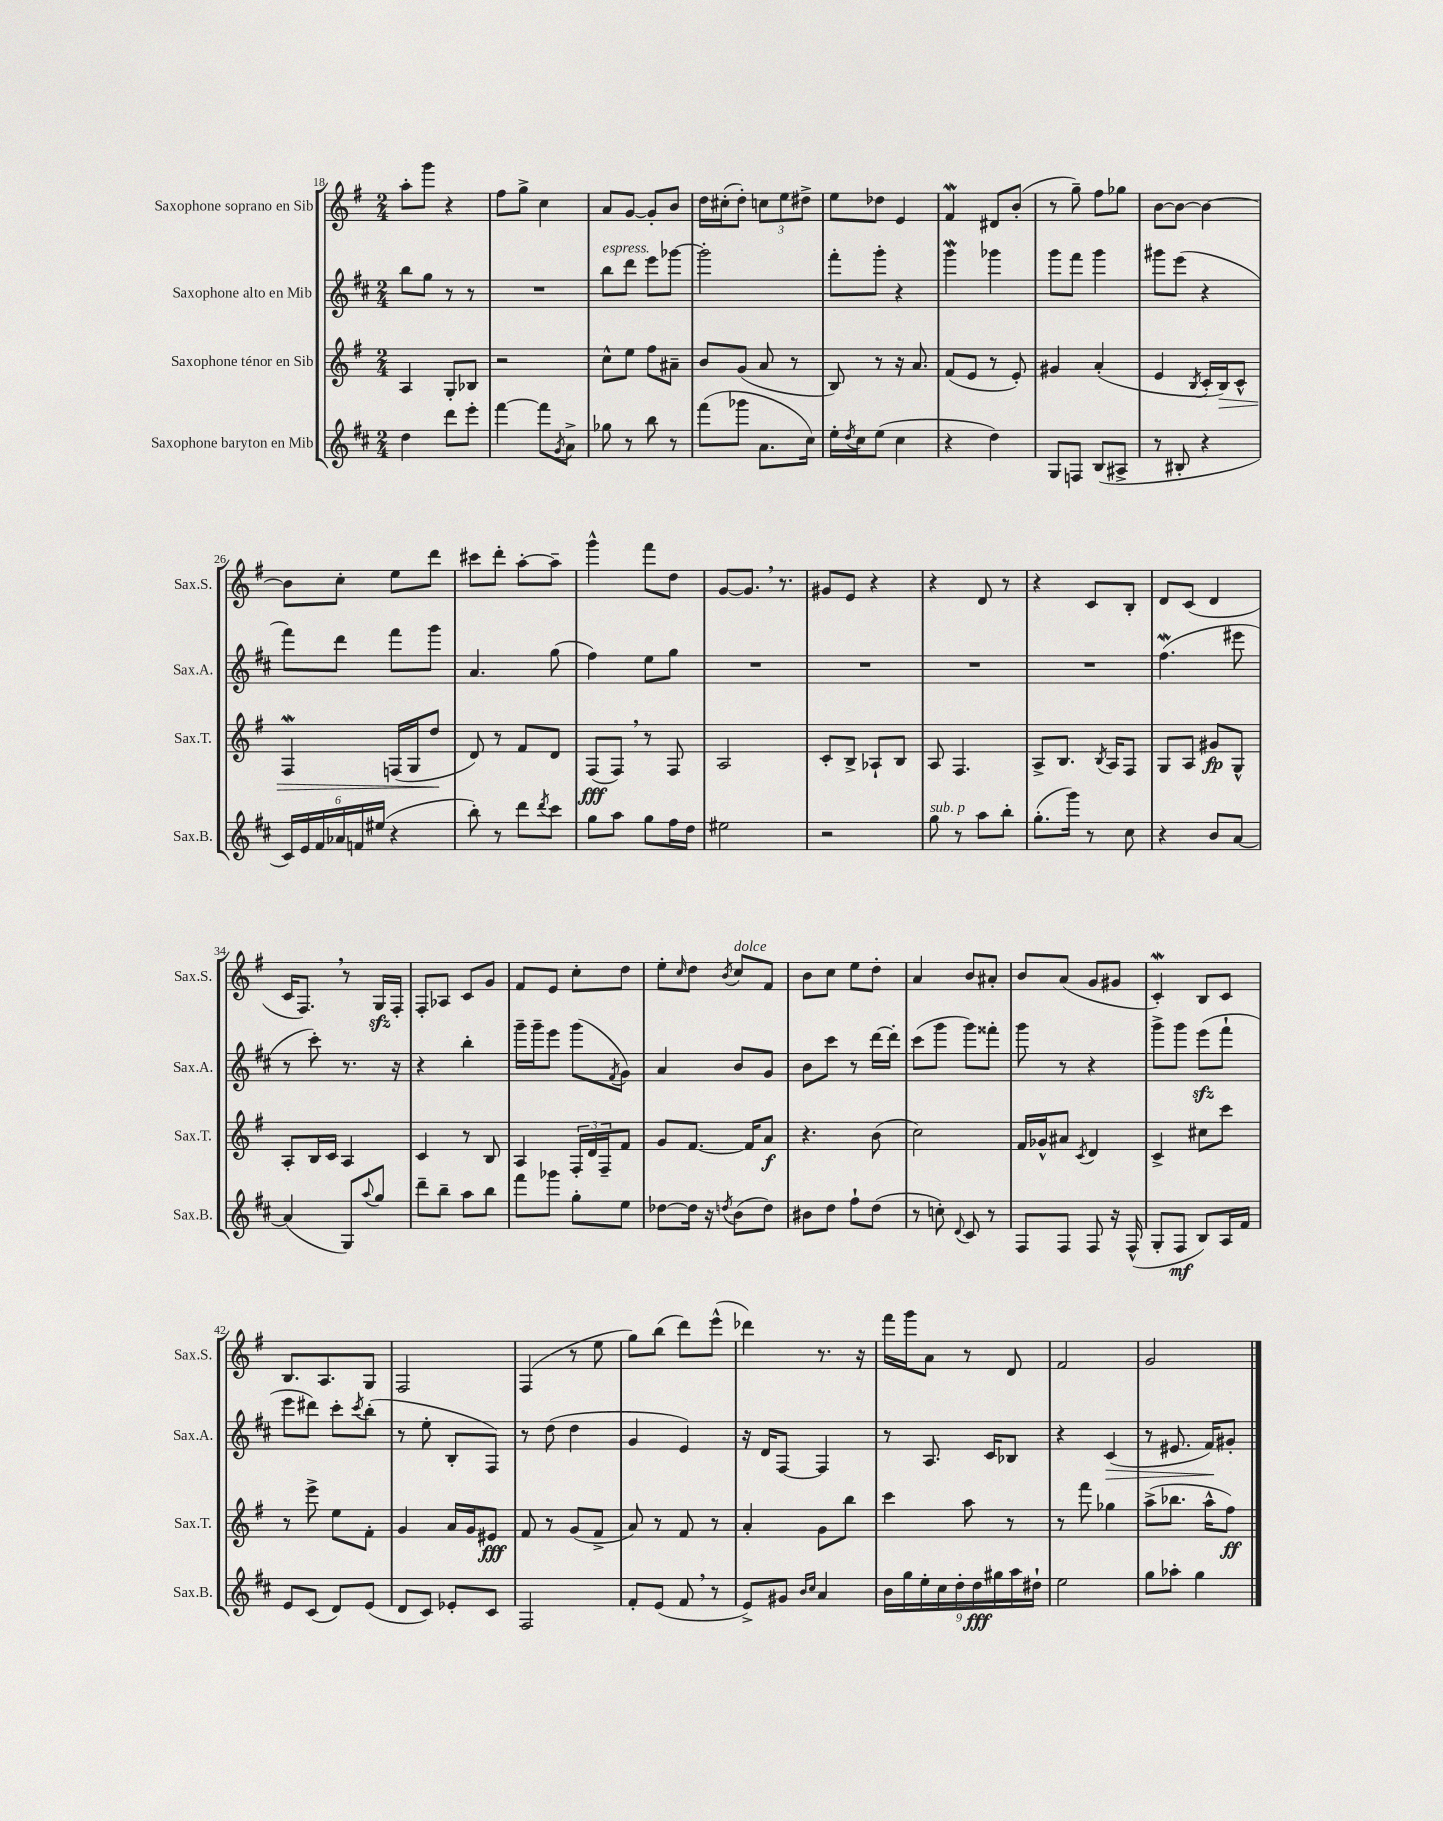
<<
\new StaffGroup <<
\new Staff = "s0" \with { instrumentName = "Saxophone soprano en Sib" shortInstrumentName = "Sax.S." } {
    \clef treble \key g \major \numericTimeSignature \time 2/4
    a''8-. g'''8 r4 |
    fis''8 g''8-> c''4 |
    a'8 g'8~ g'8-. b'8 |
    d''16 cis''16-.( d''8-.) \tuplet 3/2 { c''8 e''8 dis''8-> } |
    e''8 des''8 e'4 |
    fis'4\mordent dis'8 b'8-.( |
    r8 g''8--) fis''8 ges''8 |
    b'8~ b'8~ b'4~ |
    b'8 c''8-. e''8 d'''8 |
    cis'''8 d'''8-. a''8~-. a''8-- |
    g'''4-^ fis'''8 d''8 |
    g'8~ g'8. \breathe r8. |
    gis'8 e'8 r4 |
    r4 d'8 r8 |
    r4 c'8 b8-. |
    d'8 c'8( d'4 |
    c'16 fis8.) \breathe r8 g16\sfz fis16-. |
    fis8-. aes8 c'8 g'8 |
    fis'8 e'8 c''8-. d''8 |
    e''8-. \grace { c''16 } d''8 \acciaccatura { b'8 } c''8^\markup { \italic "dolce" } fis'8 |
    b'8 c''8 e''8 d''8-. |
    a'4 b'8 ais'8-. |
    b'8 a'8( g'8 gis'8 |
    c'4-.\mordent) b8 c'8 |
    b8. a8. g8 |
    fis2 |
    fis4( r8 e''8 |
    g''8) b''8( d'''8) e'''8-^( |
    des'''4) r8. r16 |
    fis'''16 g'''16 a'8 r8 d'8 |
    fis'2 |
    g'2 \bar "|." |
}
\new Staff = "s1" \with { instrumentName = "Saxophone alto en Mib" shortInstrumentName = "Sax.A." } {
    \clef treble \key d \major \numericTimeSignature \time 2/4
    b''8 g''8 r8 r8 |
    R2 |
    b''8^\markup { \italic "espress." } d'''8 e'''8 ges'''8~ |
    ges'''2-. |
    fis'''8-. g'''8-. r4 |
    g'''4\mordent ges'''4 |
    g'''8 fis'''8 g'''4 |
    gis'''8 e'''8( r4 |
    fis'''8) d'''8 fis'''8 g'''8 |
    a'4. g''8( |
    fis''4) e''8 g''8 |
    R2 |
    R2 |
    R2 |
    R2 |
    fis''4.\mordent( eis'''8 |
    r8 cis'''8-.) r8. r16 |
    r4 b''4-. |
    g'''16-- g'''16-- e'''8 g'''8( \acciaccatura { fis'8 } g'8) |
    a'4 b'8 g'8 |
    b'8 cis'''8 r8 d'''16~ d'''16-. |
    cis'''8( g'''8 g'''8) fisis'''8-. |
    g'''8 r8 r4 |
    g'''8-> g'''8 e'''8\sfz( fis'''8-! |
    e'''8 dis'''8) cis'''8-. \acciaccatura { cis'''8 } b''8-.( |
    r8 e''8-. b8-. fis8) |
    r8 d''8( d''4 |
    g'4 e'4) |
    r16 d'16 fis8~ fis4 |
    r8 a8. cis'16 bes8 |
    r4 cis'4\>( |
    r8 eis'8. fis'16\!) gis'8-. \bar "|." |
}
\new Staff = "s2" \with { instrumentName = "Saxophone ténor en Sib" shortInstrumentName = "Sax.T." } {
    \clef treble \key g \major \numericTimeSignature \time 2/4
    a4 g8-. bes8 |
    r2 |
    c''8-^ e''8 fis''8 ais'8-- |
    b'8 g'8( a'8 r8 |
    b8) r8 r16 a'8. |
    fis'8( e'8 r8 e'8-.) |
    gis'4 a'4-.( |
    e'4 \acciaccatura { b8 } c'16-. b16\>) c'8-^ |
    fis4\mordent f16( g16 d''8\! |
    d'8) r8 fis'8 d'8 |
    fis8\fff( fis8) \breathe r8 fis8 |
    a2 |
    c'8-. b8-> aes8-! b8 |
    a8 fis4. |
    a8-> b8. \acciaccatura { b8 } a16 fis8 |
    g8 a8 gis'8\fp g8-^ |
    a8-. b16 c'16 a4 |
    c'4 r8 b8 |
    a4 \tuplet 3/2 { fis16-. d'16 fis16-- } fis'8 |
    g'8 fis'8.~ fis'16 a'8\f |
    r4. b'8( |
    c''2) |
    fis'16 ges'16-^ ais'8 \acciaccatura { c'8 } d'4 |
    c'4-> cis''8 c'''8 |
    r8 e'''8-> e''8 fis'8-. |
    g'4 a'16 g'16 eis'8\fff |
    fis'8 r8 g'8( fis'8-> |
    a'8) r8 fis'8 r8 |
    a'4-. g'8 b''8 |
    c'''4 a''8 r8 |
    r8 fis'''8 ges''4 |
    a''8->( bes''8. a''16-^ fis''8\ff) \bar "|." |
}
\new Staff = "s3" \with { instrumentName = "Saxophone baryton en Mib" shortInstrumentName = "Sax.B." } {
    \clef treble \key d \major \numericTimeSignature \time 2/4
    d''4 d'''8 e'''8-. |
    fis'''4~ fis'''8 \acciaccatura { g'8 } a'8-> |
    ges''8 r8 b''8 r8 |
    fis'''8( ges'''8 a'8. cis''16) |
    e''16-. \acciaccatura { d''8 } cis''16 e''8( cis''4 |
    r4 d''4) |
    g8 f8 b8( ais8-> |
    r8 bis8-. r4 |
    \tuplet 6/4 { cis'16) e'16 fis'16 aes'16 f'16 eis''16( } r4 |
    b''8-.) r8 d'''8 \acciaccatura { d'''8 } cis'''8 |
    g''8 a''8 g''8 fis''16 d''16 |
    eis''2 |
    r2 |
    g''8^\markup { \italic "sub. p" } r8 a''8 b''8-. |
    g''8.-.( g'''16) r8 cis''8 |
    r4 b'8 a'8~ |
    a'4( g8) \appoggiatura { a''8 } g''8 |
    d'''8-- b''8-- a''8 b''8 |
    fis'''8 ges'''8 g''8-. e''8 |
    des''8~ des''16 r16 \acciaccatura { d''8 } b'8( d''8) |
    bis'8 d''8 fis''8-! d''8( |
    r8 c''8-.) \appoggiatura { d'8 } cis'8 r8 |
    fis8 fis8 fis8 r16 fis16-^( |
    g8-. fis8\mf b8) a16 fis'16 |
    e'8 cis'8( d'8) e'8( |
    d'8 cis'8) ees'8-. cis'8 |
    fis2 |
    fis'8-. e'8( fis'8 \breathe r8 |
    e'8->) gis'8 \grace { b'16 cis''16 } a'4 |
    \tuplet 9/8 { b'16 g''16 e''16-. cis''16 d''16-. d''16\fff gis''16 a''16 dis''16-! } |
    e''2 |
    g''8 aes''8-. g''4 \bar "|." |
}
>>
>>
\layout { \context { \Score currentBarNumber = #18 } }
